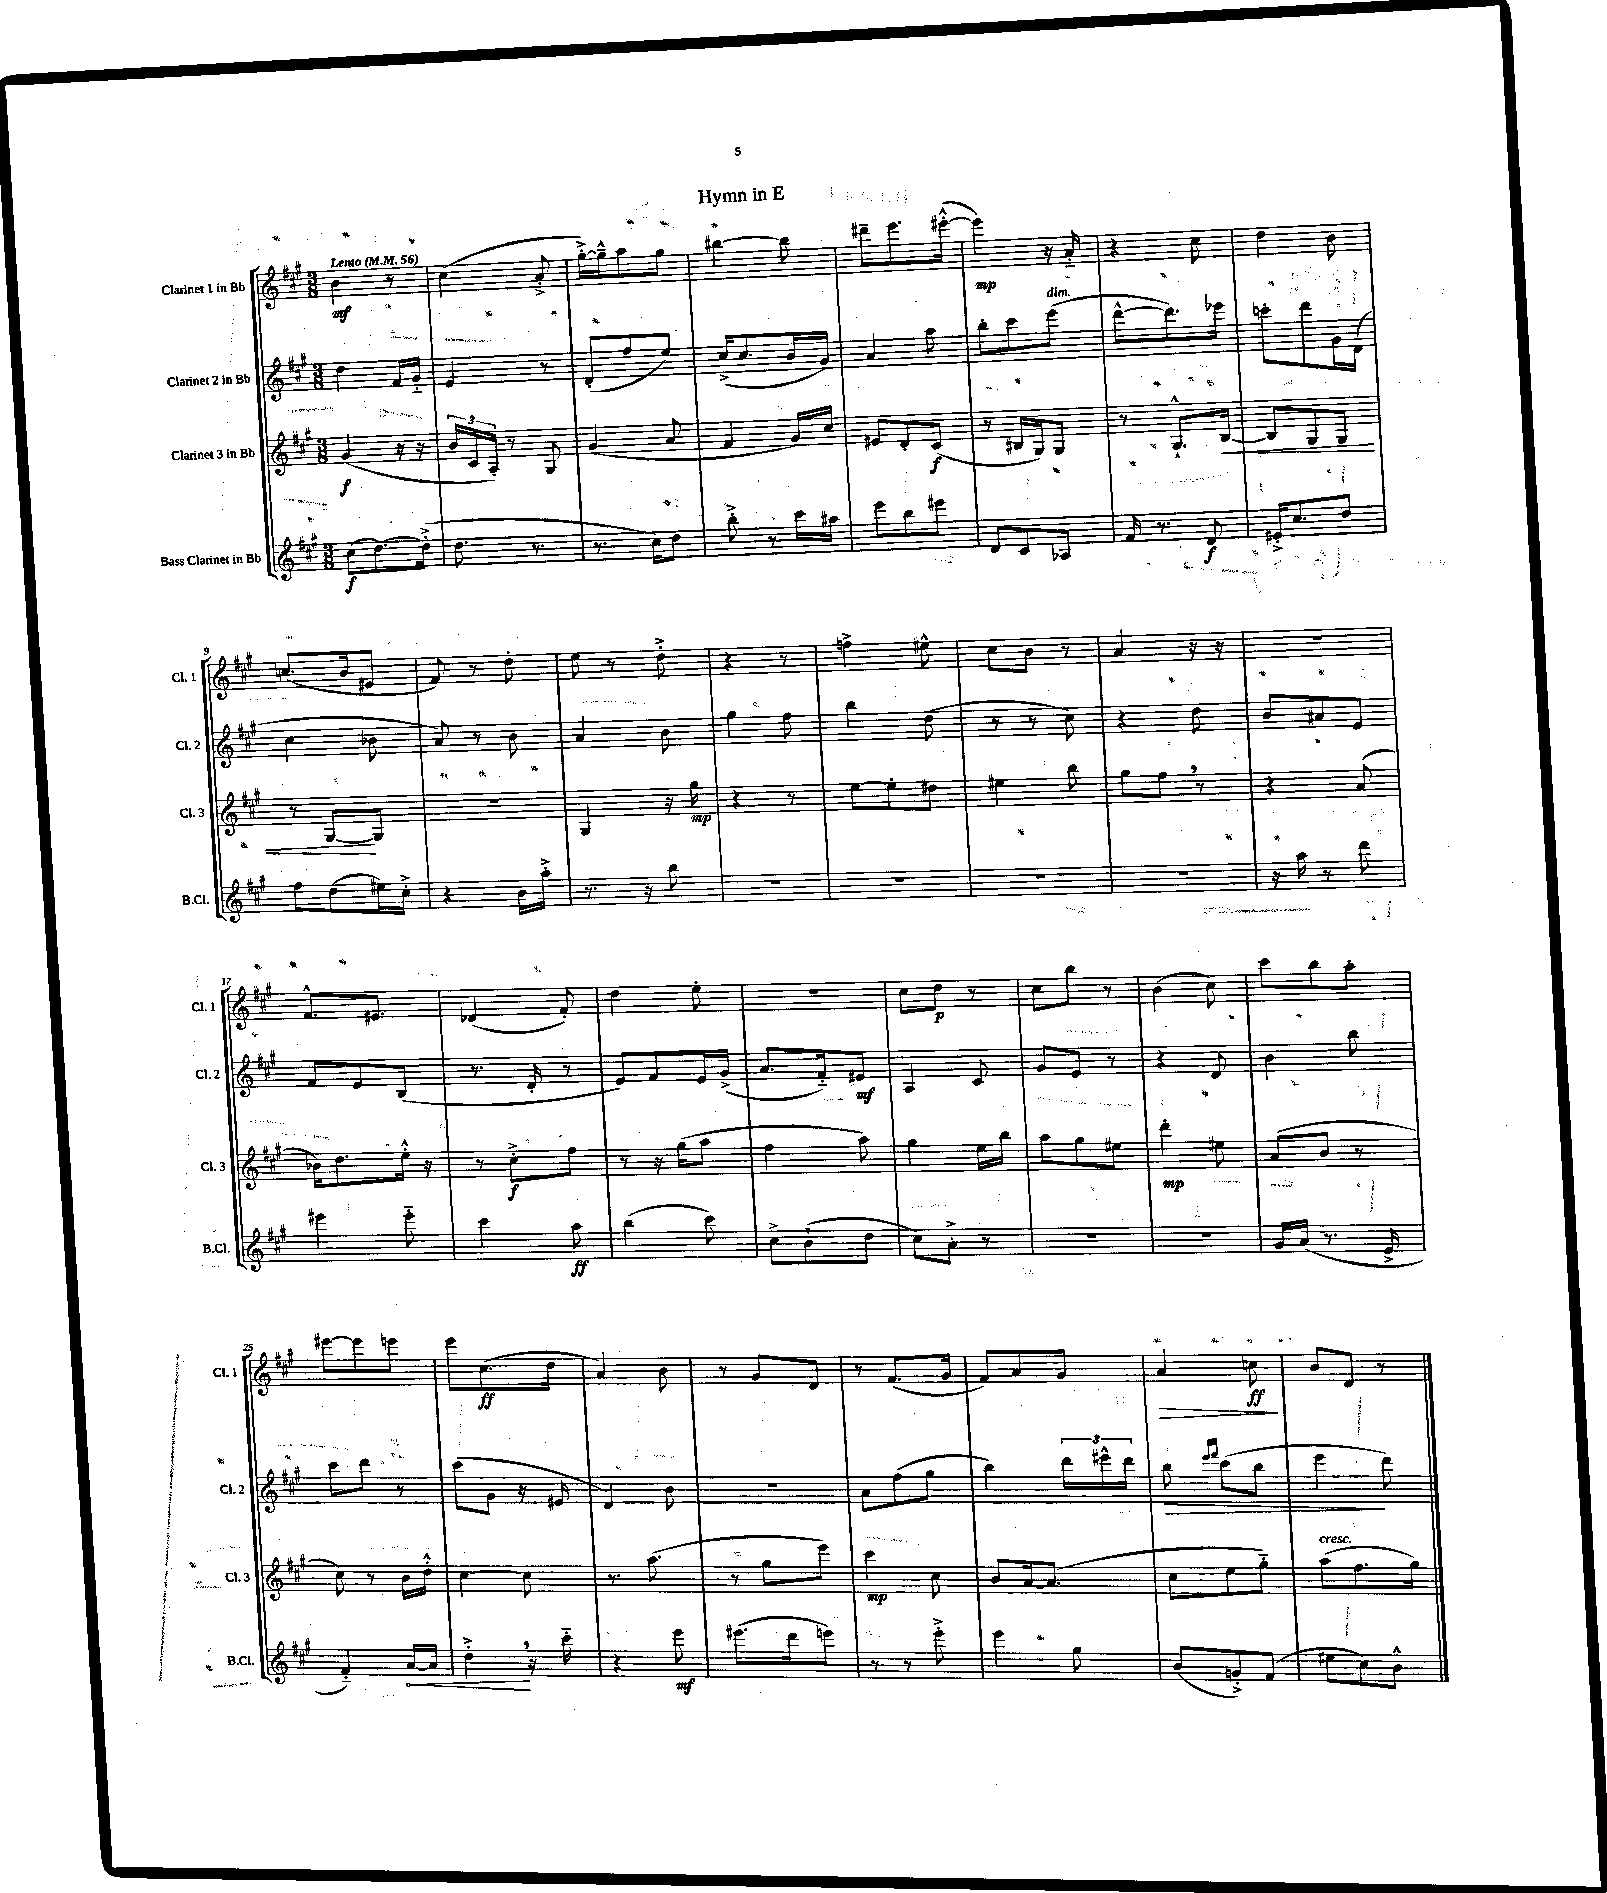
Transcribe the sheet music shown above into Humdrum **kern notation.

**kern	**kern	**kern	**kern
*staff4	*staff3	*staff2	*staff1
*clefG2	*clefG2	*clefG2	*clefG2
*k[f#c#g#]	*k[f#c#g#]	*k[f#c#g#]	*k[f#c#g#]
*M3/8	*M3/8	*M3/8	*M3/8
*MM56	*MM56	*MM56	*MM56
(8cc#\L	(4g#/	4dd\	4b\
[8.dd\)	.	.	.
.	16r	16f#/LL	8r
(16dd'^\]Jk	16r	16g#'~/JJ	.
=	=	=	=
8.dd\	24b/LL	4e/	(4cc#\
.	24c#/	.	.
.	24A'/JJ)	.	.
.	8r	.	.
8.r	.	.	.
.	8G#/	8r	8a'^/
=	=	=	=
8.r	(4g#/	(8d'/L	[16gg#'^\LL)
.	.	.	16gg#~^^\]J
.	.	8ff#/	8aa\
16cc#\LK)	.	.	.
8dd\J	8a/	8ee/J)	8gg#\J
=	=	=	=
8bb'^\	4f#/	(16cc#^/LK	[4bb#\
.	.	8.cc#/	.
8r	.	.	.
16ccc#\LL	16g#/LL)	16b/L	8bb#\]
16aa#\JJ	16cc#/JJ	16g#/JJ)	.
=	=	=	=
8eee\L	8e#/L	4a/	8ddd#~\L
8bb\	8d'/	.	8.eee\
8eee#\J	(8c#/J	8aa\	.
.	.	.	([16eee#'^^\Jk
=	=	=	=
8d/L	8r	8bb'\L	4eee#\])
8c#/	16B#/LL	8ccc#\	.
.	16G#/J)	.	.
8A-/J	8G#/J	(8eee\J	16r
.	.	.	16a'~/
=	=	=	=
16f#/	8r	[8ddd^^\L	4r
8.r	.	.	.
.	8.G#`^^/L	8.ddd\])	.
8d/	.	.	8cc#\
.	[16B/Jk	16eee-\Jk	.
=	=	=	=
16e#'^/LK	8B/]L	8ccc'\L	4dd\
8.cc#/	.	.	.
.	8G#/	8ddd\	.
8dd/J	8G#/J	16g#\L	8b\
.	.	(16d\JJ	.
=	=	=	=
8ff#\L	8r	4cc#\	(8.cc/L
(8dd\	[8G#/L	.	.
.	.	.	16b/k
16ee#\L)	8G#/]J	8b-\	8e#/J
16cc#'^\JJ	.	.	.
=	=	=	=
4r	4.r	8a/)	8f#/)
.	.	8r	8r
16b\LL	.	8b\	8dd'\
16aa'^\JJ	.	.	.
=	=	=	=
8.r	4G#/	4a/	8ee\
.	.	.	8r
16r	.	.	.
8bb\	16r	8b\	8dd'^\
.	16gg#\	.	.
=	=	=	=
4.r	4r	4gg#\	4r
.	8r	8ff#\	8r
=	=	=	=
4.r	[8ee\L	4bb\	4ff^\
.	8ee'\]	.	.
.	8dd#\J	(8dd\	8ee#^^\
=	=	=	=
4.r	4ee#\	8r	8cc#\L
.	.	8r	8b\J
.	8bb\	8cc#\)	8r
=	=	=	=
4.r	8gg#\L	4r	4a/
.	8ff#\J	.	.
.	8r	8dd\	16r
.	.	.	16r
=	=	=	=
16r	4r	8b/L	4.r
16aa\	.	.	.
8r	.	8a#/	.
8ddd\	(8a/	8e/J	.
=	=	=	=
4eee#\	16b-\LK)	8f#/L	8.f#^^/L
.	8.dd\	.	.
.	.	8e/	.
.	.	.	8.e#/J
8eee#'~\	16ee'^^\Jk	(8B/J	.
.	16r	.	.
=	=	=	=
4ccc#\	8r	8.r	(4d-/
.	8cc#'^\L	.	.
.	.	16d'/	.
8aa\	8ff#\J	8r	8f#'/)
=	=	=	=
(4bb\	8r	8e/L)	4dd\
.	16r	8f#/	.
.	(16gg#\LK	.	.
8ccc#\)	8aa\J	16e/L	8ee'\
.	.	(16g#^/JJ	.
=	=	=	=
8cc#^\L	4ff#\	8.a/L	4.r
(8b`\	.	.	.
.	.	16f#'~/k)	.
8dd\J	8aa\)	8e#/J	.
=	=	=	=
8cc#\L)	4gg#\	4A/	8cc#\L
8a'^\J	.	.	8dd\J
8r	16ee\LL	8c#/	8r
.	16bb\JJ	.	.
=	=	=	=
4.r	8aa\L	8g#/L	8cc#\L
.	8gg#\	8e/J	8bb\J
.	8ee#\J	8r	8r
=	=	=	=
4.r	4ddd'\	4r	(4b\
.	8ee#\	8d/	8cc#\)
=	=	=	=
16g#/LL	(8a/L	4b\	8ccc#\L
(16a/JJ	.	.	.
8.r	8b/J	.	8bb\
.	8r	8bb\	8aa'\J
16e^/	.	.	.
=	=	=	=
4f#'~/)	8cc#\)	8ccc#\L	[8eee#\L
.	8r	8ddd\J	8eee#\]
[16a/LL	16b\LL	8r	8eee\J
16a/]JJ	16dd'^^\JJ	.	.
=	=	=	=
4dd'^\	[4cc#\	(8ccc#\L	8eee\L
.	.	8g#\J	(8.cc#\
16r	8cc#\]	16r	.
16ccc#'~\	.	16e#/	16dd\Jk
=	=	=	=
4r	8.r	4d/)	4a/)
.	(8.aa\	.	.
8eee\	.	8b\	8b\
=	=	=	=
(8.eee#\L	8r	4.r	8r
.	8gg#\L	.	8g#/L
16ddd\k	.	.	.
8eee\J)	8eee\J)	.	8d/J
=	=	=	=
8r	4ccc#\	8a\L	8r
8r	.	(8ff#\	(8.f#/L
8eee'^\	8cc#\	8gg#\J	.
.	.	.	16g#/Jk
=	=	=	=
4eee\	8b/L	4bb\)	8f#/L)
.	[16a/k	.	8a/
.	(8.a/]J	.	.
8gg#\	.	24ddd\LL	8g#/J
.	.	24eee#^^\	.
.	.	24ddd\JJ	.
=	=	=	=
(8b/L	8cc#\L	8bb\	4a/
.	.	16qqeee/LL	.
.	.	16qqfff#/JJ	.
8g'^/)	8ee\	(8ccc#\L	.
(8f#/J	8gg#'~\J)	8bb\J	8cc\
=	=	=	=
8ee#\L	(8aa\L	4eee\	8b/L
8cc#\)	8.ff#\	.	8d/J
8b^^\J	.	8ddd\)	8r
.	16gg#\Jk)	.	.
==	==	==	==
*-	*-	*-	*-
